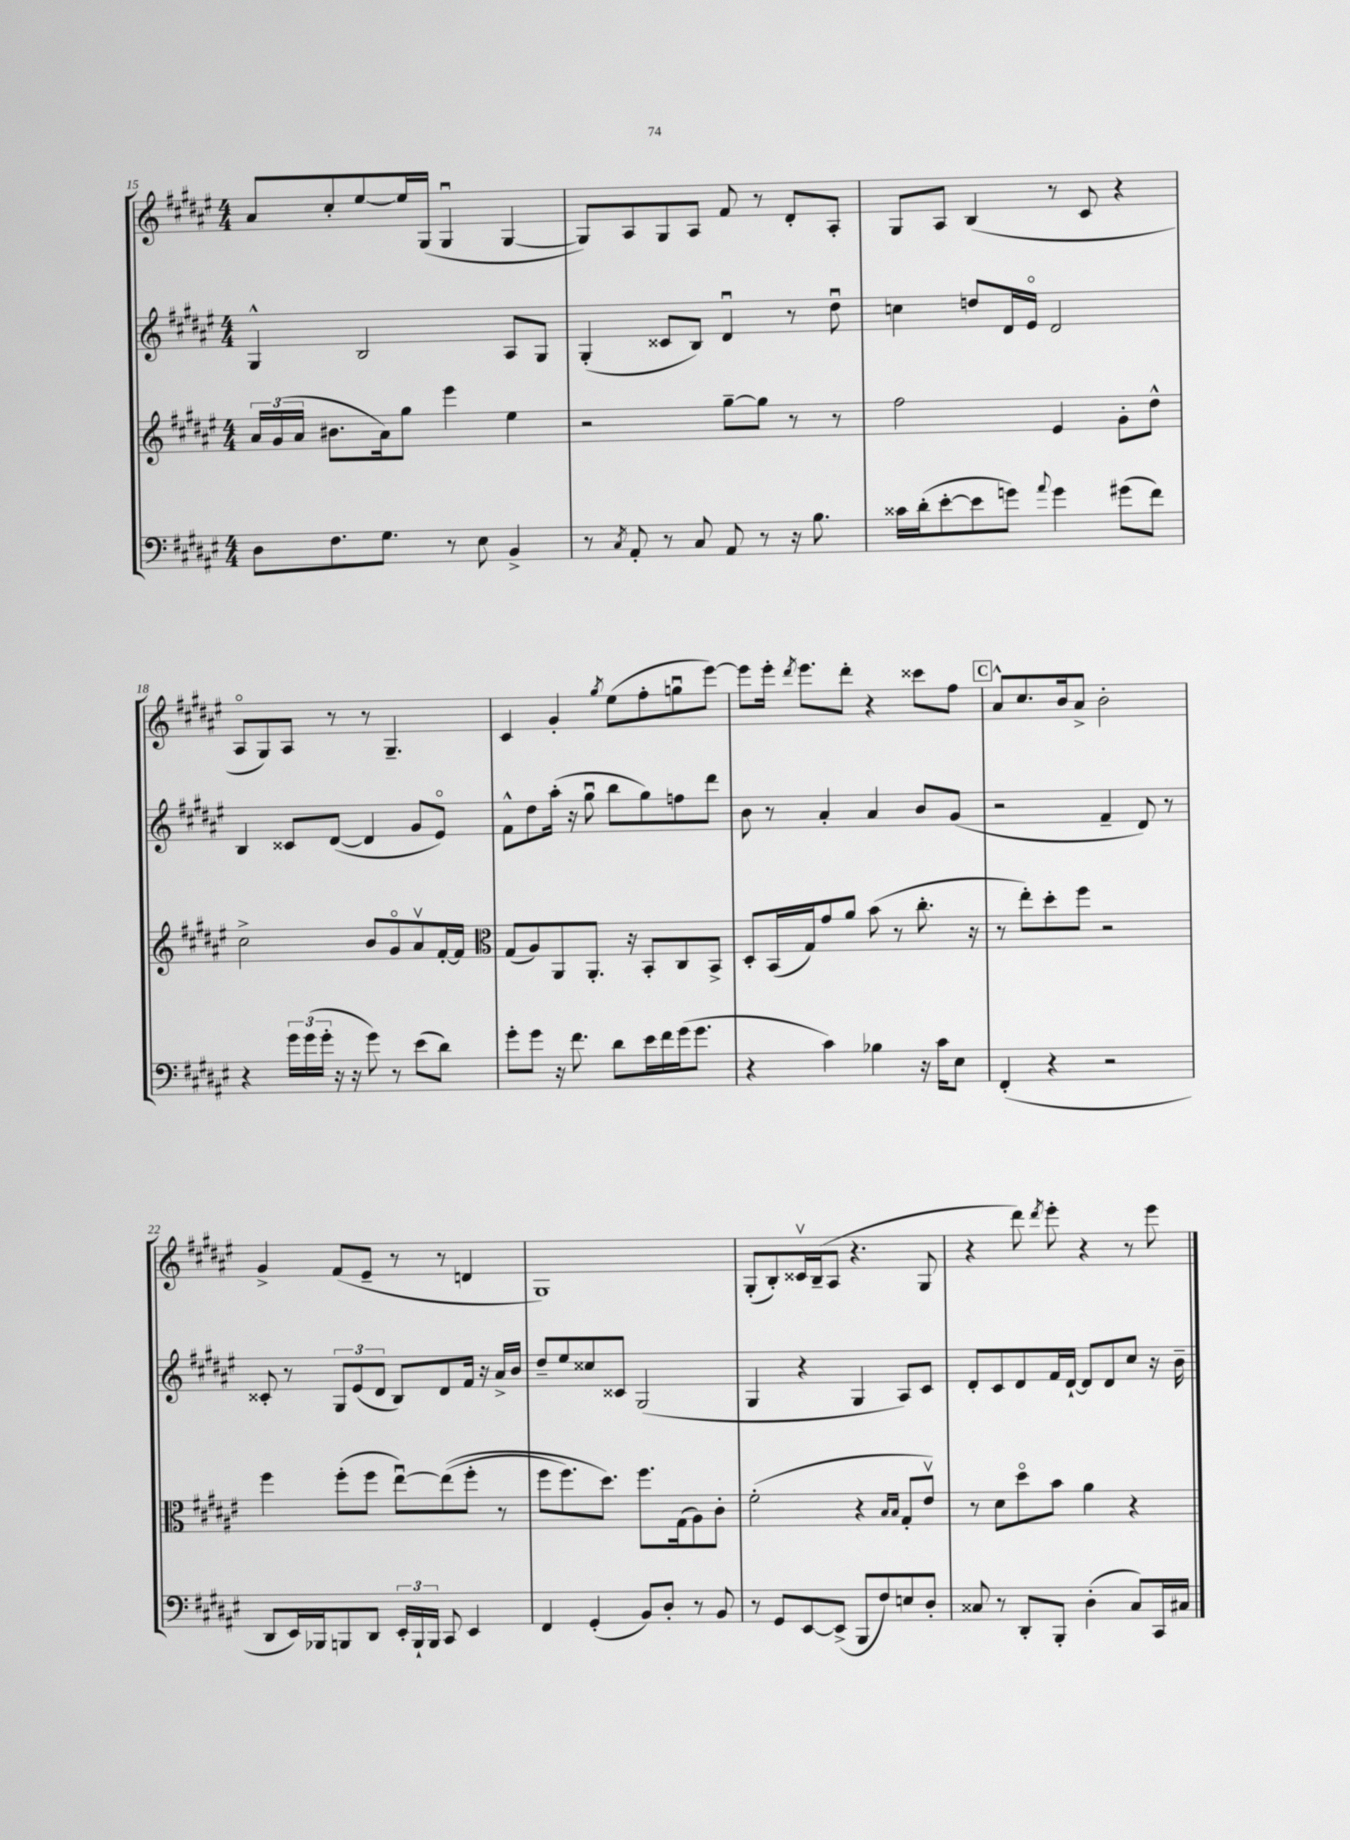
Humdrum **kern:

**kern	**kern	**kern	**kern
*part4	*part3	*part2	*part1
*staff4	*staff3	*staff2	*staff1
*clefF4	*clefG2	*clefG2	*clefG2
*k[f#c#g#d#a#e#]	*k[f#c#g#d#a#e#]	*k[f#c#g#d#a#e#]	*k[f#c#g#d#a#e#]
*M4/4	*M4/4	*M4/4	*M4/4
=15	=15	=15	=15
8D#\L	24a#/LL	4G#^^/	8a#/L
.	(24g#/	.	.
.	24a#/JJ	.	.
8.F#\	8.b#X\L	.	8cc#'/
.	.	2B/	[8ee#/
8.G#\J	16a#\k)	.	.
.	8gg#\J	.	16ee#/L]
.	.	.	(16G#/JJ
8r	4eee#\	.	4G#u/
8E#\	.	.	.
4BB^/	4ee#\	8A#/L	[4G#/
.	.	8G#/J	.
=16	=16	=16	=16
8r	2r	(4G#'/	8G#/L])
8qC#/	.	.	.
8AA#'/	.	.	8A#/
8r	.	8c##X/L	8G#/
8C#/	.	8B/J)	8A#/J
8AA#/	[8gg#~\L	4d#u/	8f#/
8r	8gg#\J]	.	8r
16r	8r	8r	8d#'/L
8.B\	.	.	.
.	8r	8dd#u\	8A#'/J
=17	=17	=17	=17
16c##X\LL	2ff#\	4ccn\	8G#/L
(16d#'\J	.	.	.
[8e#'\	.	.	8A#/J
8e#\]	.	8ddn/L	(4B/
8gn\J)	.	16d#/L	.
.	.	16e#/JJ	.
8qqa#/	.	.	.
4g\	4e#/	2d#/	8r
.	.	.	8c#/
(8g#X\L	8g#'\L	.	4r
8f#\J)	8dd#^^\J	.	.
!!LO:LB:g=z
=18	=18	=18	=18
4r	2cc#^\	4B/	8A#/L
.	.	.	8G#/)
24g#\LL	.	8c##X/L	8A#/J
(24g#\	.	.	.
24g#'\JJ	.	.	.
16r	.	([8d#/J	8r
16r	.	.	.
8g#\)	8b/L	4d#/]	8r
8r	8g#/	.	4.G#~/
(8e#\L	8a#v/	8g#/L	.
8d#\J)	[16f#'/L	8e#/J)	.
.	16f#/JJ]	.	.
=19	=19	=19	=19
*	*clefC3	*	*
8g#'\L	(8G#/L	8f#^^\L	4c#/
8g#\J	8A#/)	8dd#\	.
16r	8AA#/	(16aa#'\Jk	4g#'/
8.f#\	.	16r	.
.	8.AA#'/J	8gg#u\	.
.	.	.	8qgg#/
8d#\L	.	8bb\L	(8ee#\L
.	16r	.	.
16e#\L	8BB'/L	8gg#\)	8ff#'\
16f#\	.	.	.
(16g#\J	8C#/	8ffn\	8ggnu\
8.g#\J	.	.	.
.	8BB^/J	8ddd#\J	[8eee#\J)
=20	=20	=20	=20
4r	8D#'/L	8b\	8eee#\L]
.	(16BB/L	8r	16eee#'\Jk
.	.	.	8qddd#/
.	16G#/J)	.	8.eee#\L
4c#\)	8g#/	4a#'/	.
.	8a#/J	.	8ddd#'\J
4B-X\	(8b\	4a#/	4r
.	8r	.	.
16r	8.cc#'\	8b/L	8ccc##X\L
16c#\KL	.	.	.
8E#\J	.	(8g#/J	8ff#\J
.	16r	.	.
!!LO:REH:place=s1:t=C
=21	=21	=21	=21
(4FF#'/	8r	2r	8a#^^/L
.	8ee#'\L)	.	8.cc#/
4r	8dd#'\	.	.
.	.	.	16b/k
.	8ff#\J	.	8a#^/J
2r	2r	4f#~/	2b'\
.	.	8d#/)	.
.	.	8r	.
!!LO:LB:g=z
=22	=22	=22	=22
8DD#/L	4ff#\	8c##X'/	4g#^/
16EE#/L)	.	8r	.
16BBB-X/J	.	.	.
8BBBn/	(8ff#'\L	12G#/L	(8f#/L
.	.	(12e#/	.
8DD#/J	8ff#\J	.	8e#~/J
.	.	12d#/J	.
24EE#'/LL	[8ee#u\L)	8B/L)	8r
24BBB`/	.	.	.
24BBB/JJ	.	.	.
8CC#/	((8ee#\]	8d#/	8r
4EE#/	8ff#'\J	16f#/Jk	4dn/
.	.	16r	.
.	8r	16a#^/LL	.
.	.	16b/JJ	.
=23	=23	=23	=23
4FF#/	8ff#\L	8dd#~/L	1G#)
.	8.ff#\)	8ee#/	.
(4GG#'/	.	8cc##X/	.
.	8.dd#\J)	.	.
.	.	8c##X/J	.
8BB/L)	8.ff#\L	(2G#/	.
8D#'/J	.	.	.
.	(16G#\k	.	.
8r	8A#\)	.	.
8BB/	8c#'\J	.	.
=24	=24	=24	=24
8r	(2f#'\	4G#/	(8G#'/L
8GG#/L	.	.	8B'/)
[8EE#/	.	4r	16c##Xv/L
.	.	.	(16B~/J
(8EE#^/J]	.	.	8A#/J
8BBB/L	4r	4G#/	4.r
8F#/)	.	.	.
.	16qqB/LL	.	.
.	16qqB/JJ	.	.
8En/	8G#'/L	8A#/L)	.
8D#'/J	8e#v/J)	8c#/J	8G#/
=25	=25	=25	=25
8C##X/	8r	8d#'/L	4r
8r	8d#\L	8c#/	.
8DD#'/L	8dd#\	8d#/	8ddd#\)
.	.	.	8qddd#/
8BBB'/J	8b\J	16f#/L	8eee#'\
.	.	[16d#`/JJ	.
(4D#'\	4a#\	8d#/L]	4r
.	.	8d#/	.
8C##/L)	4r	8cc#/J	8r
16CC#/L	.	16r	8eee#\
16C#X/JJ	.	16b~\	.
==	==	==	==
*-	*-	*-	*-
